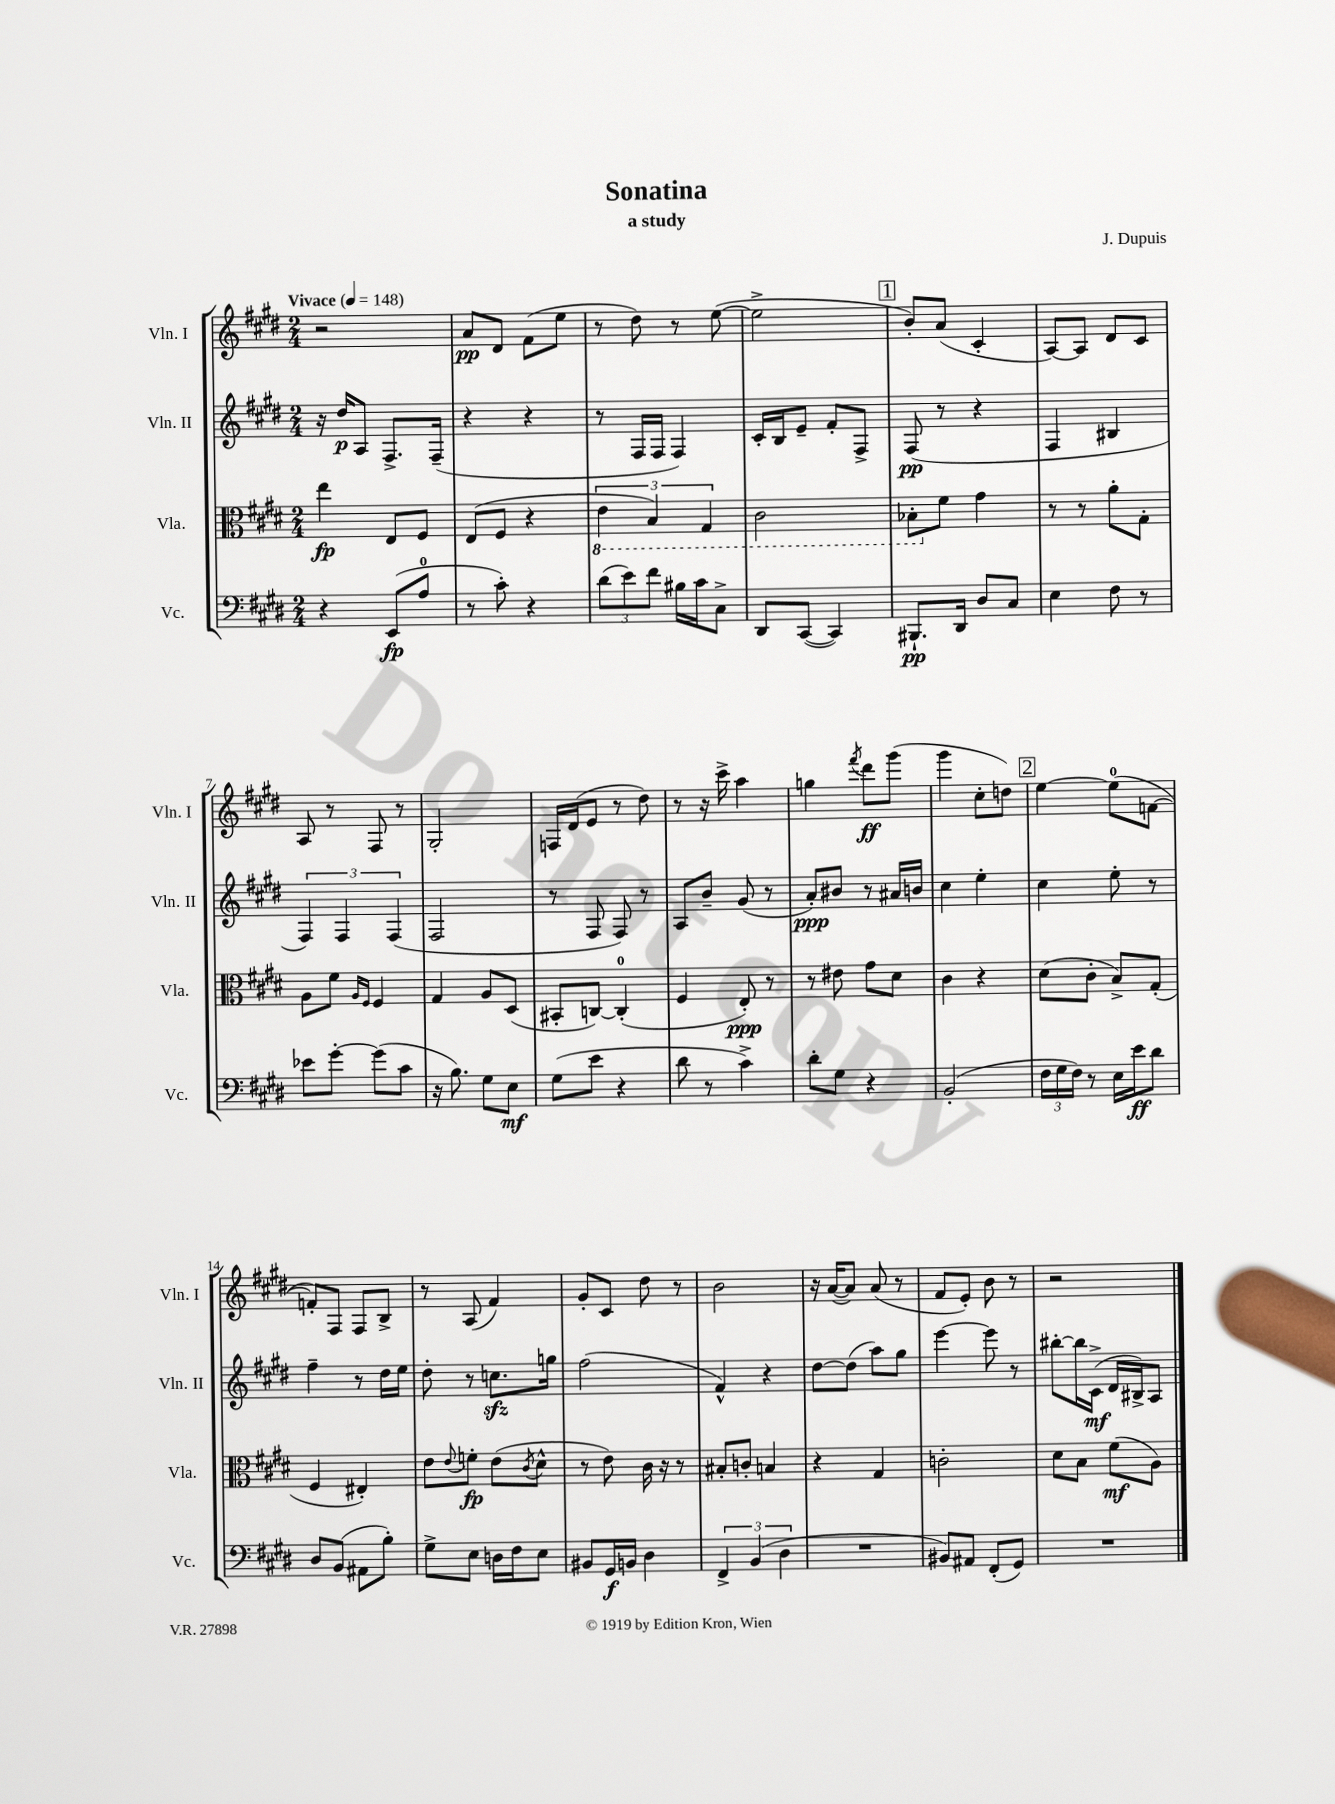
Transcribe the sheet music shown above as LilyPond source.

\header { title = "Sonatina" composer = "J. Dupuis" subtitle = "a study" }
<<
\new StaffGroup <<
\new Staff = "s0" \with { instrumentName = "Vln. I" shortInstrumentName = "Vln. I" } {
    \clef treble \key e \major \numericTimeSignature \time 2/4 \tempo "Vivace" 4 = 148
    r2 |
    a'8\pp dis'8 fis'8( e''8 |
    r8 dis''8) r8 e''8~( |
    e''2-> |
    \mark \markup { \box "1" } b'8-.) a'8( cis'4-. |
    a8~) a8 dis'8 cis'8 |
    a8 r8 fis8 r8 |
    gis2-. |
    f16 dis'16( e'8 r8 dis''8) |
    r8 r16 cis'''16-> a''4 |
    g''4 \acciaccatura { fis'''8 } dis'''8\ff gis'''8( |
    gis'''4 cis''8-. d''8) |
    \mark \markup { \box "2" } e''4~ e''8-0( f'8~ |
    f'8-.) fis8 fis8 b8-> |
    r8 a8( fis'4) |
    gis'8-. cis'8 dis''8 r8 |
    b'2 |
    r16 a'16~( a'8) a'8( r8 |
    fis'8 e'8-.) b'8 r8 |
    r2 \bar "|." |
}
\new Staff = "s1" \with { instrumentName = "Vln. II" shortInstrumentName = "Vln. II" } {
    \clef treble \key e \major \numericTimeSignature \time 2/4
    r16 dis''16\p a8 fis8.-> fis16--( |
    r4 r4 |
    r8 fis16 fis16 fis4) |
    cis'16-. b16 e'8-- fis'8-. fis8-> |
    \mark \markup { \box "1" } fis8\pp( r8 r4 |
    fis4 bis4 |
    \tuplet 3/2 { fis4) fis4 fis4( } |
    fis2 |
    r8 fis8 fis8) r8 |
    a8 b'8-- gis'8( r8 |
    a'8-.\ppp) bis'8 r8 ais'16 b'16 |
    cis''4 e''4-. |
    \mark \markup { \box "2" } cis''4 e''8-. r8 |
    fis''4-- r8 dis''16 e''16 |
    dis''8-. r8 c''8.\sfz g''16 |
    fis''2( |
    fis'4-^) r4 |
    dis''8~ dis''8( a''8) gis''8 |
    e'''4~ e'''8 r8 |
    bis''8~-. bis''16 cis'16->\mf( dis'16 bis16->) a8 \bar "|." |
}
\new Staff = "s2" \with { instrumentName = "Vla." shortInstrumentName = "Vla." } {
    \clef alto \key e \major \numericTimeSignature \time 2/4
    e''4\fp e8 fis8 |
    e8( fis8 r4 |
    \tuplet 3/2 { \ottava #-1 e4 b,4) gis,4 } |
    cis2 |
    \mark \markup { \box "1" } bes,8-. \ottava #0 fis'8 gis'4 |
    r8 r8 a'8-. gis8-. |
    a8 fis'8 \grace { a16 fis16 } fis4 |
    gis4 a8 dis8( |
    bis,8-. c8~) c4-0-.( |
    fis4 e8-.\ppp) r8 |
    r8 eis'8 gis'8 dis'8 |
    cis'4 r4 |
    \mark \markup { \box "2" } dis'8( cis'8-. b8->) gis8-.( |
    fis4 eis4-.) |
    e'8 \appoggiatura { e'8 } f'8-.\fp e'8( \acciaccatura { cis'8 } dis'8-^ |
    r8 e'8) cis'16 r16 r8 |
    bis8-. c'8-. b4 |
    r4 gis4 |
    c'2-. |
    dis'8 b8 fis'8\mf( a8) \bar "|." |
}
\new Staff = "s3" \with { instrumentName = "Vc." shortInstrumentName = "Vc." } {
    \clef bass \key e \major \numericTimeSignature \time 2/4
    r4 e,8\fp( a8-0 |
    r8 cis'8-.) r4 |
    \tuplet 3/2 { dis'8( e'8) fis'8 } bis16 cis'16 cis8-> |
    dis,8 cis,8~( cis,4) |
    \mark \markup { \box "1" } bis,,8.-!\pp dis,16 dis8 cis8 |
    e4 fis8 r8 |
    ees'8 gis'8~-. gis'8( cis'8 |
    r16 b8.) gis8 e8\mf |
    gis8( e'8 r4 |
    dis'8 r8 cis'4->) |
    dis'8-. gis8 r4 |
    b,2-.( |
    \mark \markup { \box "2" } \tuplet 3/2 { fis16 gis16 fis16) } r8 e16 e'16\ff dis'8 |
    dis8 b,8( ais,8 b8-.) |
    gis8-> e8 d16 fis16 e8 |
    bis,8 gis,16\f b,16 dis4 |
    \tuplet 3/2 { fis,4-> b,4( dis4 } |
    R2 |
    bis,8) ais,8 fis,8-.( gis,8) |
    R2 \bar "|." |
}
>>
>>
